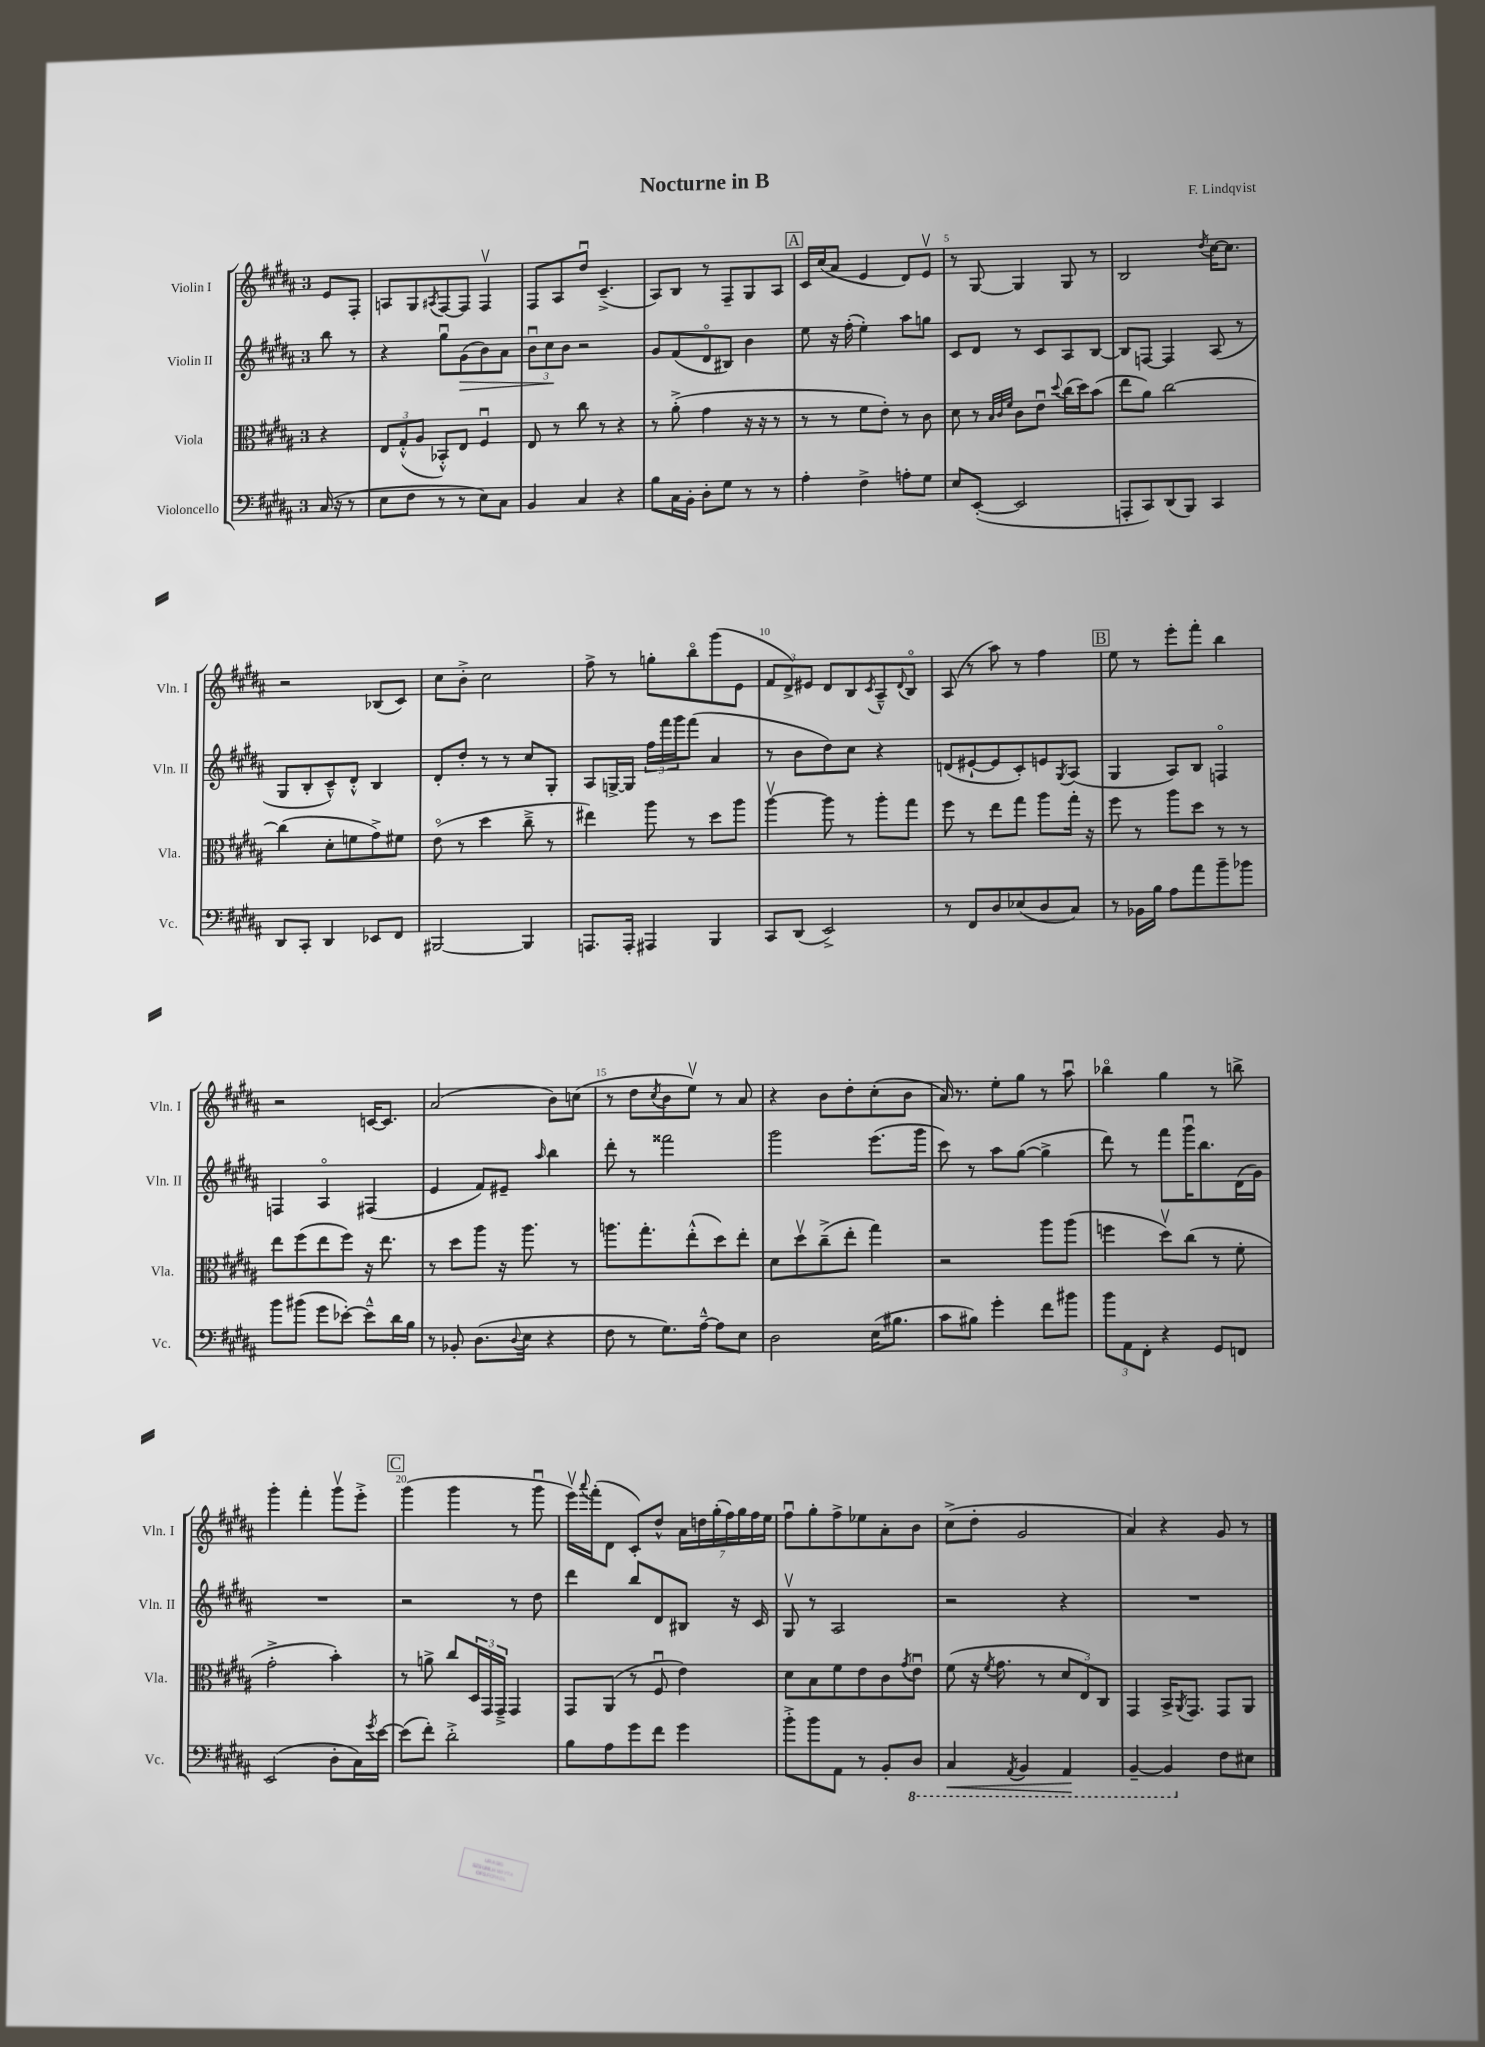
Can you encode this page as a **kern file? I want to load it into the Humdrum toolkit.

**kern	**kern	**kern	**kern
*staff4	*staff3	*staff2	*staff1
*clefF4	*clefC3	*clefG2	*clefG2
*k[f#c#g#d#a#]	*k[f#c#g#d#a#]	*k[f#c#g#d#a#]	*k[f#c#g#d#a#]
*M3/4	*M3/4	*M3/4	*M3/4
(16C#/	4r	8bb\	8e/L
16r	.	.	.
8r	.	8r	8F#'/J
=	=	=	=
8E\L	12E/L	4r	8A/L
.	(12G#'^^/	.	.
8F#\J	.	.	8G#/
.	12A#/J	.	.
.	.	.	8qA#/
8r	8BB-'^^/L)	8gg#u\L	[8F#/
8r	8E/J	(8g#\	8F#/]J
8E\L)	4F#u/	8b\)	4F#v/
8C#\J	.	8a#\J	.
=	=	=	=
4BB/	8E/	12bu\L	8F#/L
.	.	12cc#\	.
.	8r	.	8A#/
.	.	12b\J	.
4C#/	8cc#\	2r	8dd#u/J
.	8r	.	(4.c#~^/
4r	4r	.	.
=	=	=	=
8B\L	8r	8g#/L	8A#/L)
16C#\L	(8a#'^\	(8f#/	8B/J
16BB'\JJ	.	.	.
8D#'\L	4g#\	8d#o/	8r
8G#\J	.	8B#/J)	8F#~/L
8r	16r	4b\	8G#/
.	16r	.	.
8r	8r	.	8A#/J
=	=	=	=
4A#'\	8r	8ee\	16c#/LL
.	.	.	(16cc#/J
.	8r	16r	8a#/J
.	.	(16ff#'\	.
4F#^\	8f#\L	4ee'\)	4e/
.	8e'\J)	.	.
8A'\L	8r	8aa#\L	8d#/L)
8G#\J	8c#\	8gg\J	8ev/J
=	=	=	=
8E/L	8d#\	8c#/L	8r
([8EE'/J	8r	8d#/J	[8G#/
.	32qqB/LLL	.	.
.	32qqc#/	.	.
.	32qqf#/JJJ	.	.
2EE/]	8c#\L	8r	4G#/]
.	8eu\J	8c#/L	.
.	8qqdd#/	.	.
.	(16cc#\LL	8A#/	8G#/
.	16dd#\J)	.	.
.	(8b\J	[8B/J	8r
=	=	=	=
8AAA'/L	8ee\L	8B/]L	2B/
8CC#/)	8a#\J)	[8F/J	.
(8DD#/	[2cc#\	4F/]	.
8BBB/J)	.	.	.
.	.	.	8qdd#/
4CC#/	.	(8A#/	[16cc#\LK
.	.	.	8.cc#\]J
.	.	8r	.
=	=	=	=
8DD#/L	(4cc#\]	8G#/L	2r
8CC#'/J	.	8B'/	.
4DD#/	8d#'\L	8c#~^^/)	.
.	8f\	8d#'^^/J	.
8EE-/L	8g#^\)	4B/	(8B-/L
8FF#/J	8f#\J	.	8c#/J)
=	=	=	=
[2BBB#/	(8eo\	8d#'/L	8cc#\L
.	8r	8dd#'/J	8b'^\J
.	4dd#\	8r	2cc#\
.	.	8r	.
4BBB#/]	8cc#~^\	8cc#/L	.
.	8r	8G#'/J	.
=	=	=	=
8.AAA/L	4ee#\)	8A#/L	8ff#^\
.	.	[16G^/L	8r
16AAA'/Jk	.	16G/]JJ	.
4AAA#/	8aa#\	24ff#\LL	8gg'\L
.	.	24fff#\	.
.	.	24ggg#\J	.
.	8r	(8fff#\J	8bbo\
4BBB/	8dd#\L	4a#/	(8ggg#\
.	8aa#\J	.	8e\J
=	=	=	=
8CC#/L	[4aa#v\	8r	12f#/L
.	.	.	12d#^/)
(8DD#/J	.	8b\L	.
.	.	.	12e#/J
2EE^/)	8aa#\]	8dd#\)	8d#/L
.	8r	8cc#\J	8B/
.	.	.	8qc#/
.	8aa#'\L	4r	8A#~^^/
.	.	.	8qqd#/
.	8gg#\J	.	8Bo/J
=	=	=	=
8r	8ff#\	(8d/L	(8A#/
8FF#/L	8r	[8e#`/	8r
8D#/	8ee\L	8e#/]	8aa#\)
(8E-/	8gg#\J	8c#'/)	8r
8D#/	8aa#\L	8e/	4ff#\
.	.	8qG#/	.
8C#/J)	16gg#'\Jk	(8A#/J	.
.	16r	.	.
=	=	=	=
8r	8ff#\	4G#/	8ee\
16BB-\LL	8r	.	8r
16B\JJ	.	.	.
8A#\L	8aa#\L	8A#/L)	8eee'\L
8a#\	8dd#\J	8B/J	8fff#'\J
8b~\	8r	4Fo/	4bb\
8b-\J	8r	.	.
=	=	=	=
8b\L	8ee\L	4F/	2r
(8b#\J	(8ff#\	.	.
8g#\L	8ee\	4A#o/	.
[8e-'\J)	8ff#\J)	.	.
8e-~^^\]L	16r	(4F#/	[16c/LK
.	8.ee\	.	8.c/]J
16d#\L	.	.	.
16B\JJ	.	.	.
=	=	=	=
8r	8r	4e/	(2a#/
8BB-'/	8dd#\L	.	.
(8.D#\L	8aa#\J	8f#/L)	.
.	16r	8e#~/J	.
8qqD#/	.	.	.
16E\Jk	8.aa#\	.	.
.	.	16qqaa#/	.
4r	.	4bb\	8b\L)
.	8r	.	(8cc\J
=	=	=	=
8F#\	8.aa\L	8ddd#'\	8r
8r	.	8r	8dd#\L
.	8.gg#'\	.	.
.	.	.	8qcc#/
8.G#\L)	.	2fff##\	8b\
.	(8ee'^^\	.	8eev\J)
[16A#~^^\Jk	.	.	.
8A#\]L	8dd#\)	.	8r
8E\J	8ee'\J	.	8a#/
=	=	=	=
2D#\	8d#\L	2ggg#\	4r
.	8dd#v\	.	.
.	(8cc#~^\	.	8b\L
.	8ee'\J	.	8dd#'\
(16E\LK	4gg#\)	(8.eee\L	(8cc#'\
8.B#\J	.	.	.
.	.	.	8b\J
.	.	16ggg#\Jk	.
=	=	=	=
8c#\L	2r	8ccc#\)	16a#/)
.	.	.	8.r
8B#\J)	.	8r	.
4g#'\	.	8aa#\L	8ee'\L
.	.	([8gg#\J	8gg#\J
8f#\L	8aa#\L	4gg#^\]	8r
8b#\J	(8aa#\J	.	8aa#u\
=	=	=	=
12b\L	4ff\	8ddd#\)	4bb-o\
12AA#\	.	.	.
.	.	8r	.
12FF#'\J	.	.	.
4r	8dd#v\L)	8fff#\L	4gg#\
.	(8cc#\J	16ggg#u\K	.
.	.	8.bb\	.
8GG#/L	8r	.	8r
8FF/J	8f#'\	(16d#\L	8bb^\
.	.	16g#\JJ)	.
=	=	=	=
(2EE/	2g#'^\	2.r	4ggg#'\
.	.	.	4fff#'\
8D#'\L	4b'\)	.	8ggg#v\L
16C#\L)	.	.	8eee'^\J
8qg#/	.	.	.
[16e\JJ	.	.	.
=	=	=	=
(8e\]L	8r	2r	(4ggg#\
8f#'\J)	8a^\	.	.
2d#'^\	8cc#/L	.	4ggg#\
.	24D#/L	.	.
.	24GG#/	.	.
.	24GG#~^/JJ	.	.
.	4GG#/	8r	8r
.	.	8dd#\	8ggg#u\
=	=	=	=
8B\L	8GG#/L	4ddd#\	16eeev\LL)
.	.	.	8qqaaa#/
.	.	.	(16fff#'\J
8A#\	(8AA#/J	.	8d#\J
8g#\	8r	8bb/L	8c#'/L)
8f#\J	8F#u/	8d#/	8dd#^^/J
4g#\	4e\)	8B#/J	28a#\LL
.	.	.	28dd\
.	.	.	(28gg#'\
.	.	.	28ff#\)
.	.	16r	.
.	.	.	28gg#\
.	.	.	28ff#\
.	.	16c#/	.
.	.	.	28ee\JJ
=	=	=	=
8b'^\L	8d#\L	8G#v/	8ff#u\L
8b\	8B\	8r	8gg#'\
8AA#\J	8f#\	2A#/	8ff#^\
8r	8e\	.	8ee-\
8BB'/L	8c#\	.	8a#'\
.	8qg#/	.	.
8DD#/J	8eu\J	.	8b\J
=	=	=	=
4CC#/	(8f#\	2r	(8cc#^\L
.	16r	.	8dd#'\J
.	8qf#/	.	.
.	8.g#\	.	.
8qAAA#/	.	.	.
4BBB/	.	.	2g#/
.	8r	.	.
4AAA#/	12d#/L	4r	.
.	12E/)	.	.
.	12C#/J	.	.
=	=	=	=
[4BBB~/	4GG#/	2.r	4a#/)
4BBB/]	16BB^/LK	.	4r
.	8qAA#/	.	.
.	8.GG#/J	.	.
8F#\L	8GG#/L	.	8g#/
8E#\J	8AA#/J	.	8r
==	==	==	==
*-	*-	*-	*-
